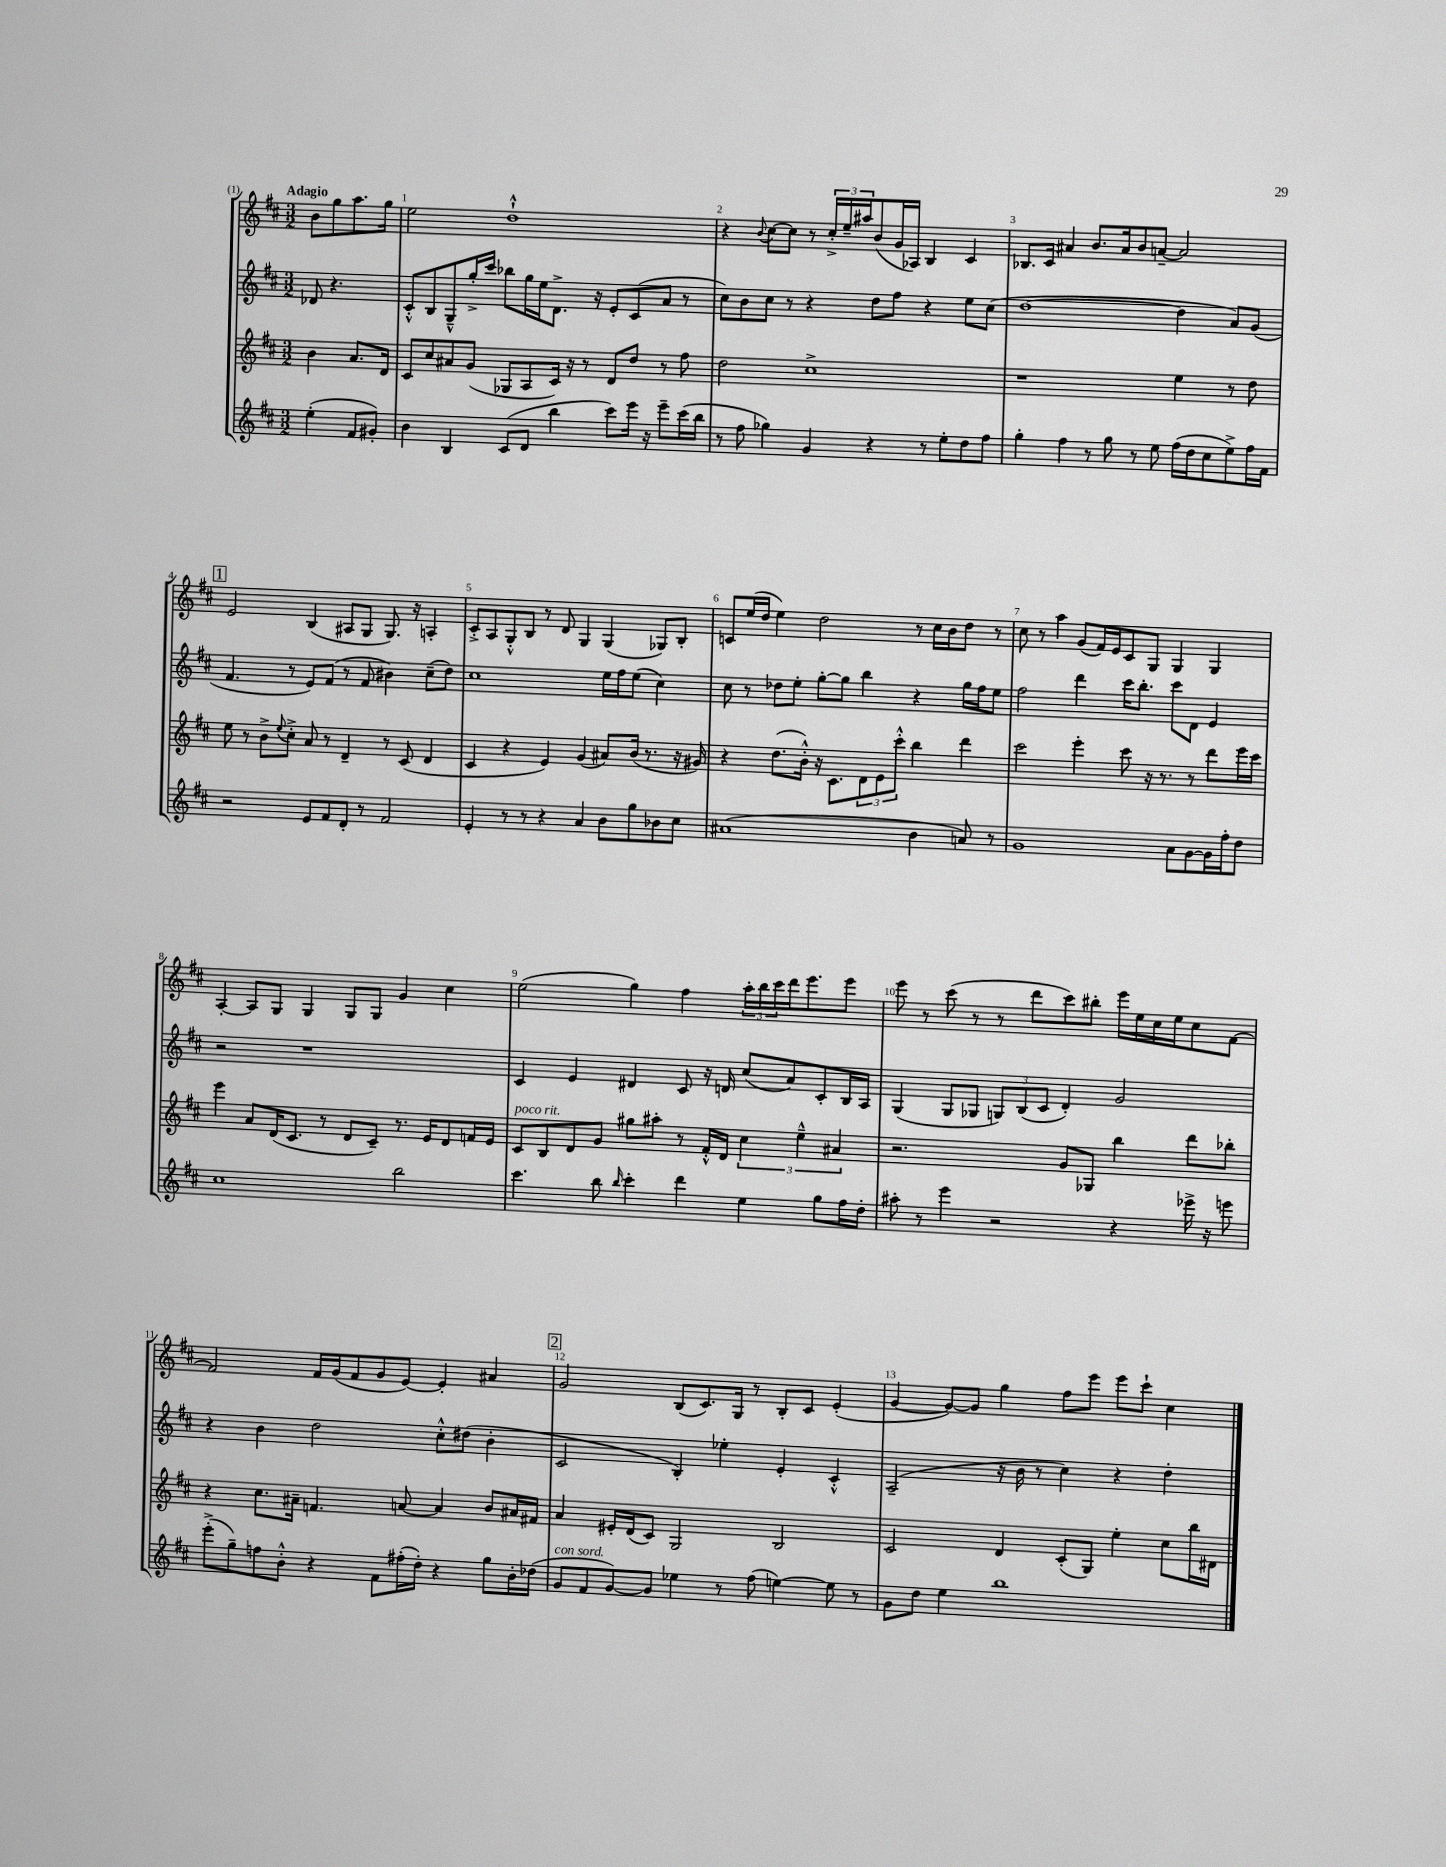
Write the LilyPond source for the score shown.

<<
\new StaffGroup <<
\new Staff = "s0" {
    \clef treble \key d \major \numericTimeSignature \time 3/2 \partial 2 \tempo "Adagio"
    b'8 g''8 a''8. g''16 |
    e''2 d''1-!-^ |
    r4 \appoggiatura { b'8 } cis''8~ cis''8 r8 \tuplet 3/2 { cis''16-.-> e''16-- ais''16 } b'8( g'16 aes16) b4 cis'4 |
    bes8. cis'16 ais'4 b'8. ais'16 b'8 a'8~-- a'2 |
    \mark \markup { \box "1" } e'2 b4( ais8 g8 g8.) r16 a4-. |
    cis'8-.-> a8 g8-.-^ b8 r8 d'8 g4 g4( ges8) b8-. |
    c'8 e''16( d''16 e''4) d''2 r8 cis''16 b'16 d''8 r8 |
    cis''8 r8 a''4 g'8( fis'16) e'16 cis'8 g8 g4 g4 |
    a4~-. a8 g8 g4 g8 g8 g'4 cis''4 |
    e''2( g''4) fis''4 \tuplet 3/2 { a''16-. b''16 cis'''16 } d'''16 e'''8. e'''8 |
    e'''8 r8 cis'''8( r8 r8 d'''8 cis'''8) bis''8-. e'''16 e''16 cis''16 e''16 cis''8 fis'8~ |
    fis'2 fis'16 g'16( fis'8 g'8 e'8~) e'4-. ais'4 |
    \mark \markup { \box "2" } g'2 b8( cis'8.) g16 r8 b8-. cis'8 e'4-.( |
    g'4~ g'8~) g'8 g''4 fis''8 e'''8 e'''8 cis'''8-! cis''4 \bar "|." |
}
\new Staff = "s1" {
    \clef treble \key d \major \numericTimeSignature \time 3/2 \partial 2
    des'8 r4. |
    cis'8-.-^ b8 g8---^ g''16-.-> cis'''16 bes''8 g''16 e''16 d'8.-> r16 e'8-. cis'8( a'8 r8 |
    cis''8) b'8 cis''8 r8 r4 d''8 fis''8 r4 e''8 cis''8( |
    d''1~ d''4 a'8) g'8( |
    \mark \markup { \box "1" } fis'4. r8 e'8) fis'8( r8 fis'8 bis'4) cis''8--( d''8) |
    cis''1 e''16 fis''16 e''8( cis''4) |
    cis''8 r8 des''8 e''8-. g''8~-. g''8 b''4 r4 g''16 fis''16 e''8 |
    fis''2 d'''4 cis'''16 b''8.-. cis'''8 d'8 e'4 |
    r2 r1 |
    cis'4 e'4 dis'4 cis'8 r16 d'16 cis''8( a'8) cis'8-. b16 a16 |
    g4( g8 ges8 \tuplet 3/2 { g8) b8( cis'8 } d'4-.) g'2 |
    r4 b'4 d''2 cis''8-.-^ dis''8( b'4-. |
    \mark \markup { \box "2" } cis'2 b4-.) ees''4-. e'4-. cis'4-.-^ |
    a2--( r16 b'16 r8 cis''4) r4 d''4-. \bar "|." |
}
\new Staff = "s2" {
    \clef treble \key d \major \numericTimeSignature \time 3/2 \partial 2
    b'4 a'8. d'16 |
    cis'8 cis''8 ais'8 g'8( ges8 a8 cis'16) r16 r8 d'8 d''8 r8 fis''8 |
    d''2 cis''1-> |
    r1 e''4 r8 d''8 |
    \mark \markup { \box "1" } e''8 r8 b'8-> \appoggiatura { e''8 } cis''8-.-> a'8 r8 d'4-- r8 cis'8( d'4 |
    cis'4 r4 e'4) g'4( ais'8) b'16( r8. r16 gis'16) |
    r4 d''8.( b'16-.-^) r16 cis'8. \tuplet 3/2 { d'8 e'8 cis'''8-.-^ } b''4 d'''4 |
    cis'''2 e'''4-. cis'''8 r16 r8. r8 d'''8 e'''16 cis'''16 |
    e'''4 a'8 d'16( cis'8. r8 d'8 cis'8--) r8. e'16 d'8 f'16 e'16 |
    cis'8^\markup { \italic "poco rit." } b8 d'8 g'8 gis''8 ais''8-. r8 fis'16-.-^ d'16 \tuplet 3/2 { cis''4 e''4---^ ais'4 } |
    r2. g'8 ges8 b''4 d'''8 bes''8-. |
    r4 cis''8. ais'16-- f'4. a'8~ a'4 b'8 ais'16 fis'16 |
    \mark \markup { \box "2" } a'4 eis'16-. d'16( cis'8) g2 b2 |
    cis'2 d'4 cis'8-.( g8) e''4-. cis''8 b''16 dis'16 \bar "|." |
}
\new Staff = "s3" {
    \clef treble \key d \major \numericTimeSignature \time 3/2 \partial 2
    e''4-.( fis'8 gis'8-.) |
    b'4 b4 cis'8( d'8 b''4 cis'''8) e'''16 r16 e'''8-- cis'''16( b''16 |
    r8 fis''8 ges''4) g'4 r4 r8 e''8-. d''8 fis''8 |
    g''4-. fis''4 r8 g''8 r8 e''8 fis''16( d''16 cis''8 e''8->) fis''16 fis'16 |
    \mark \markup { \box "1" } r2 e'8 fis'8 d'8-. r8 fis'2 |
    e'4-. r8 r8 r4 a'4 b'8 g''8 bes'8 cis''8 |
    ais'1( b'4 a'8) r8 |
    g'1 a'8 g'8~ g'16 fis''16-. d''8 |
    cis''1 b''2 |
    cis'''4. b''8 \grace { b''16 } cis'''4-. d'''4 e''4 g''8 fis''16 d''16-. |
    ais''8-. r8 e'''4 r2 r4 ees'''16-> r16 e'''8 |
    e'''8-.->( g''8--) f''8 b'8-.-^ r4 fis'8 fis''16-.( d''16-.) r4 g''8 b'16-. des''16( |
    \mark \markup { \box "2" } g'8^\markup { \italic "con sord." } fis'8 g'8~) g'8 ees''4 r8 fis''8( e''4~) e''8 r8 |
    g'8 d''8 e''4 b''1 \bar "|." |
}
>>
>>
\layout { \context { \Score \override BarNumber.break-visibility = ##(#f #t #t) barNumberVisibility = #all-bar-numbers-visible } }
